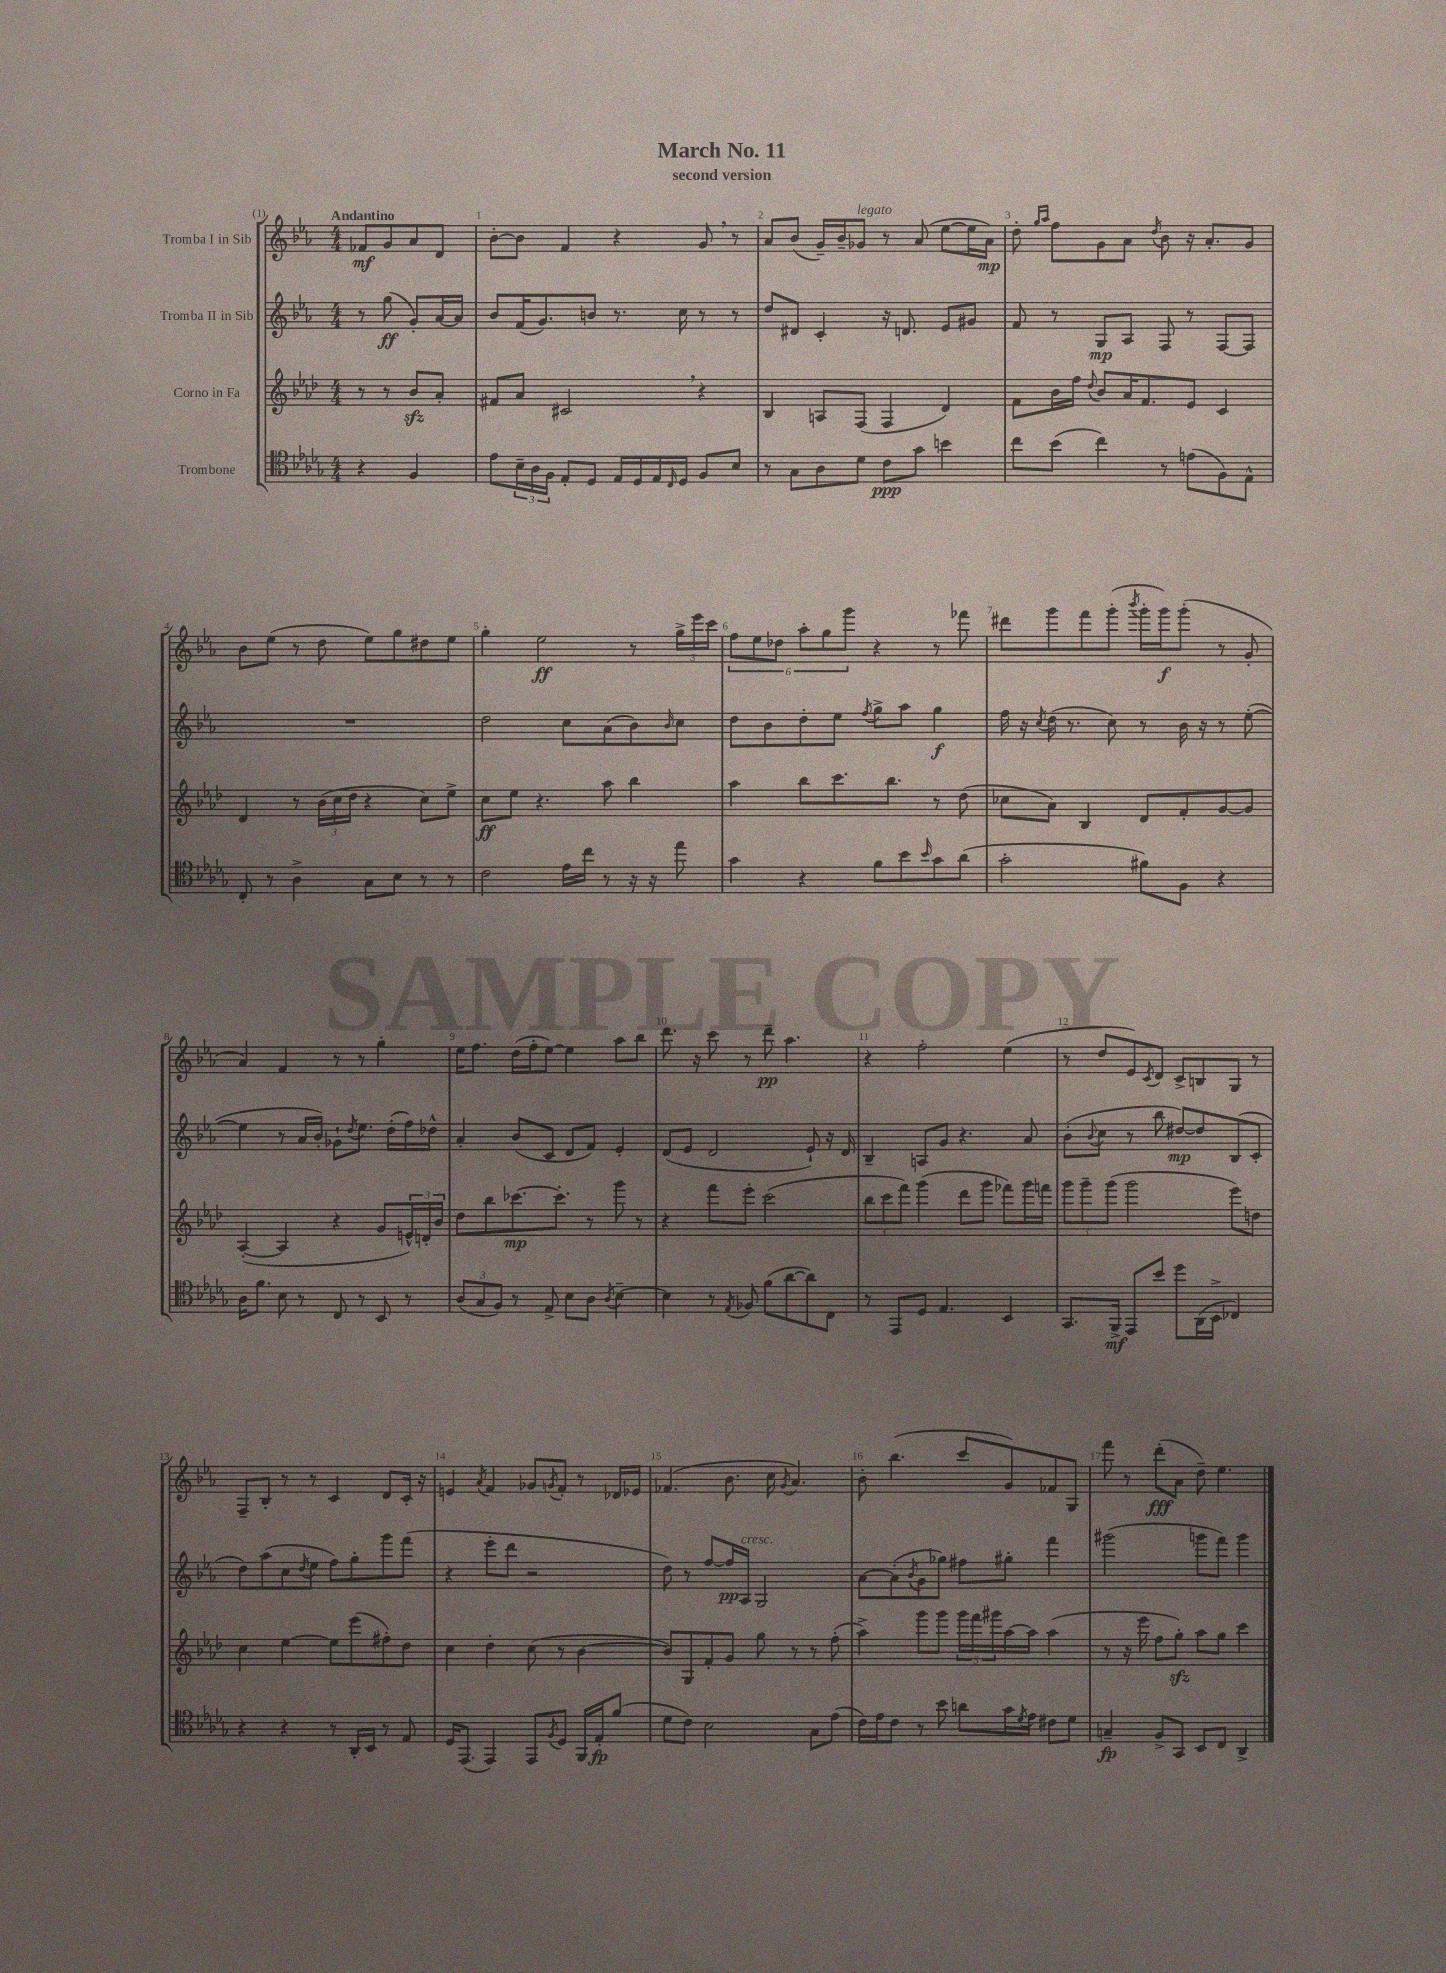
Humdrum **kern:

**kern	**kern	**kern	**kern
*staff4	*staff3	*staff2	*staff1
*clefC4	*clefG2	*clefG2	*clefG2
*k[b-e-a-d-g-]	*k[b-e-a-d-]	*k[b-e-a-]	*k[b-e-a-]
*M4/4	*M4/4	*M4/4	*M4/4
4r	8r	8r	8f-
.	8r	(8gg	8g
4F	8b-	8g')	8a-
.	8a-'	[16a-	8d
.	.	16a-]	.
=	=	=	=
8e-	8f#	8b-	[8b-'
24B-~	8a-	(16f	8b-]
24A-	.	.	.
.	.	8.g)	.
24F	.	.	.
8E-'	2c#	.	4f
8D-	.	8b	.
16E-	.	8.r	4r
16D-	.	.	.
16E-	.	.	.
16qqC	.	.	.
16D-	.	16cc	.
8F	4r	8r	8g
8B-	.	8r	8r
=	=	=	=
8r	4B-	8dd	8a-
8G-	.	8d#	(8b-
8A-	8A	4c'	16g~)
.	.	.	16b-~
8d-	(8F	.	8g-
8c	4F	16r	8r
.	.	8.d	.
8g-	.	.	(8a-
4b	4d-)	8e-	[8ee-
.	.	8g#	16ee-]
.	.	.	16a-)
=	=	=	=
8cc	8f	8f	8dd'
.	.	.	16qqgg
.	.	.	16qqaa-
(8b-	16b-	8r	8ff
.	16ff	.	.
.	8qqdd-	.	.
4cc)	8b-	8G	8g
.	16a-	8A-	8a-
.	8.f	.	.
.	.	.	8qdd
8r	.	8F	8b-
(8e	8e-	8r	16r
.	.	.	8.a-'
8F)	4c	[8F	.
8E-^^	.	8F]	8g
=	=	=	=
8C'	4d-	1r	8b-
8r	.	.	(8ee-
4A-^	8r	.	8r
.	(24b-	.	8dd
.	24cc	.	.
.	24dd-	.	.
8G-	4r	.	8ee-)
8B-	.	.	8gg
8r	8cc)	.	8dd#
8r	8ee-^	.	8ee-
=	=	=	=
2c	8cc	2dd	4gg'
.	8ee-	.	.
.	4.r	.	2ee-
16e-	.	8cc	.
16cc	.	.	.
8r	8aa-	(8a-	.
16r	4bb-	8b-)	8r
16r	.	.	.
.	.	16qqb-	.
8ee-	.	8cc	24gg^
.	.	.	24eee-
.	.	.	24ccc
=	=	=	=
4g-	4aa-	8dd	12ff
.	.	.	12ee-
.	.	8b-	.
.	.	.	12dd-
4r	8bb-	8dd'	12aa-'
.	.	.	12gg
.	8.ccc	8ee-	.
.	.	.	12ggg
.	.	8qff	.
8f	.	8gg^	4r
.	8.bb-	.	.
8b-	.	8aa-	.
16qqb-	.	.	.
8g-	8r	4gg	8r
(8a-	(8dd-	.	8fff-
=	=	=	=
2g-'	8cc-	16ff	8ddd#
.	.	16r	.
.	.	8qcc	.
.	8a-)	(16dd	8ggg
.	.	8.r	.
.	4B-	.	8fff
.	.	8cc)	(8ggg'
.	.	.	8qbbb-
8f#)	8d-	8r	16ggg'
.	.	.	16ggg)
8F	8f'	16b-	(8ggg'
.	.	16r	.
4r	[8g	8r	8r
.	8g]	([8ee-'	8g'
=	=	=	=
16A-	([4A-'	4ee-]	4a-)
8.f	.	.	.
8B-	4A-]	8r	4f
8r	.	16a-	.
.	.	16b-')	.
8C	4r	8g-`	8r
.	.	8qdd	.
8r	.	8.ee-	8r
8BB-	8g	.	4gg'
.	.	(16dd'	.
8r	24e^^)	16ff)	.
.	24d'	.	.
.	.	16dd-^^	.
.	24b-	.	.
=	=	=	=
(12A-	8dd-	4a-'	16ee-
.	.	.	8.ff
12G-	.	.	.
.	8bb-	.	.
12F)	.	.	.
8r	[8.ccc-	(8b-	(16dd
.	.	.	16ff'
8E-^	.	8c	[8ee-)
.	8.ccc-']	.	.
8B-	.	8d	4ee-]
8A-	8r	8f)	.
8qA-	.	.	.
[4B-~	8ggg	4e-'	8aa-
.	8r	.	8bb-
=	=	=	=
4B-]	4r	(8d	8.ddd
.	.	8e-	.
.	.	.	16r
8r	8fff	2d	8ccc
8qE-	.	.	.
8F-	8eee-'	.	8r
(8f	(2ccc	.	8ddd~
[8a-	.	.	4.aa-
8a-])	.	8e-`)	.
8C	.	16r	.
.	.	16d	.
=	=	=	=
8r	12bb-	4B-~	4r
.	12ccc	.	.
8EE-	.	.	.
.	12fff)	.	.
8D-	(4ggg	8A	2ff'
4.E-	.	8g	.
.	8ddd-	4.r	.
.	8ggg	.	.
4BB-	8fff-)	.	(4ee-
.	16ggg	8a-	.
.	16fff	.	.
=	=	=	=
8.GG-	12ggg	(8b-'	8r
.	12ggg~	.	.
.	.	8qqb-	.
.	.	8cc	8dd
.	(12ggg	.	.
16FF^	.	.	.
8EE-	2ggg	8r	8e-)
.	.	.	8qc
8b-	.	8bb-	8d
8dd-	.	[8dd#)	8c^
(16AA-	.	8dd#]	8B
16BB-^	.	.	.
4C-)	8eee-)	(8B-	8G
.	8dd	8c'	8r
=	=	=	=
4r	4cc	8dd)	8F~
.	.	(8aa-	8B-'
4r	[4ee-	8cc	8r
.	.	8qdd	.
.	.	8ee-	8r
8r	8ee-]	8ff)	4c
16AA-'	(8eee-	8gg'	.
16BB-	.	.	.
8r	8ff#')	8ggg	8d
8E-	8dd-	(8fff	16c'
.	.	.	16r
=	=	=	=
16D-	4cc	4r	4e
(8.EE-	.	.	.
.	.	.	8qa-
4EE-)	4dd-'	8eee-'	4f
.	.	8ddd	.
8EE-	(8cc	2r	8g-
8qF	.	.	8qg
8D-	8r	.	8f'
16FF	[4b-	.	8r
16E-'	.	.	.
(8f	.	.	16d-
.	.	.	16e-
=	=	=	=
8d-	8b-])	8dd)	(4.f-
8c)	8G	8r	.
2B-	8f'	[8ff	.
.	8g	16ff]	8.b-
.	.	16A-	.
.	8gg	2G	.
.	.	.	16cc
.	.	.	8qg
.	8r	.	4.a-)
8G-	8r	.	.
(8e-	(8ff'	.	.
=	=	=	=
16c)	4aa-^)	[8a-	8b-'
16e-	.	.	.
8c	.	(8a-']	(4.bb-
.	.	8qb-	.
8r	8ggg	8g	.
8b-	8ggg	8gg-)	.
8a	24ggg	8ff#	8ccc
.	24fff	.	.
.	24ggg#	.	.
16g-	[16aa-	8gg#'	8g)
8qd-	.	.	.
16e-	16aa-]	.	.
8c#	(4aa-	4fff	8f-
8d-	.	.	8G
=	=	=	=
4G~	8r	(2ggg#	8fff
.	16r	.	8r
.	16eee-	.	.
8F^	8ff	.	(8ddd'
8GG-	8gg')	.	8a-
8BB-	8aa-	8ggg	8dd~)
8C	8gg	8fff)	4.ee-
4AA-^	4ccc	4ggg	.
==	==	==	==
*-	*-	*-	*-
